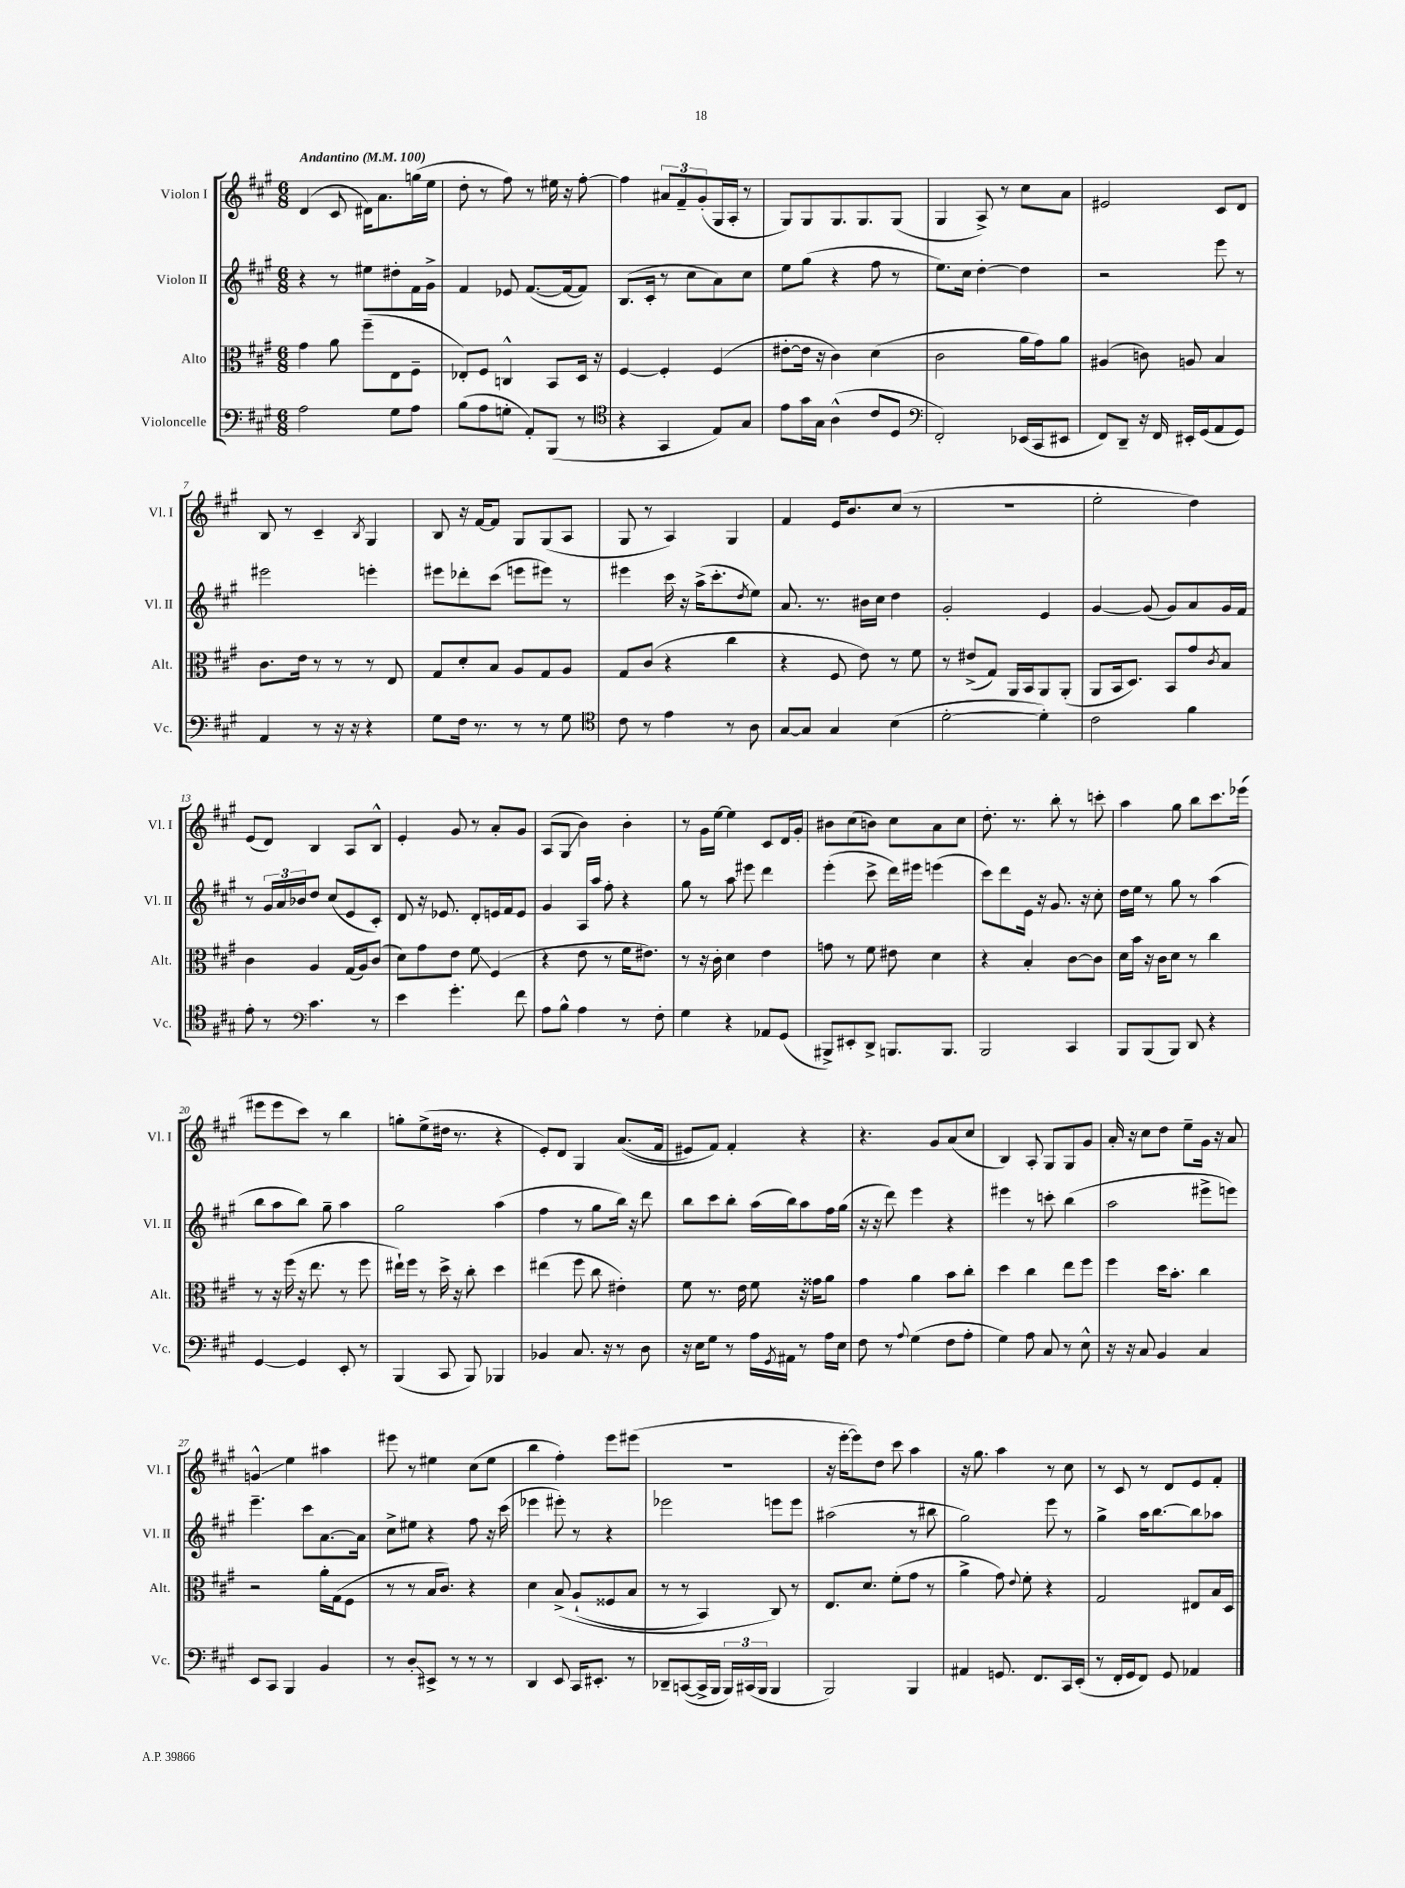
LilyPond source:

<<
\new StaffGroup <<
\new Staff = "s0" \with { instrumentName = "Violon I" shortInstrumentName = "Vl. I" } {
    \clef treble \key a \major \numericTimeSignature \time 6/8 \tempo "Andantino" 4 = 100
    d'4( cis'8 dis'16) a'8. g''16( e''16 |
    d''8-. r8 fis''8) r8 eis''16 r16 fis''8~-. |
    fis''4 \tuplet 3/2 { ais'8 fis'8-- gis'8-.( } gis16 a16-. r8 |
    gis8) gis8 gis8. gis8. gis8( |
    gis4 a8->) r8 cis''8 a'8 |
    eis'2 cis'8 d'8 |
    b8 r8 cis'4-- \acciaccatura { b8 } gis4 |
    b8 r16 fis'16~ fis'8 gis8 gis8( a8 |
    gis8 r8 a4) gis4 |
    fis'4 e'16 b'8. cis''8( r8 |
    R2. |
    e''2-. d''4) |
    e'8( d'8) b4 a8 b8-^ |
    e'4-. gis'8 r8 a'8-. gis'8 |
    a8( gis8\glissando b'4) b'4-. |
    r8 gis'16 e''16~ e''4 cis'8 d'16 gis'16-. |
    bis'8 cis''8( b'8) cis''8 a'8 cis''8 |
    d''8.-. r8. b''8-. r8 c'''8-. |
    a''4 gis''8 b''8 cis'''8. ees'''16( |
    eis'''8 eis'''8 cis'''8) r8 b''4 |
    g''8-. e''8->( dis''16 r8. r4 |
    e'8-.) d'8 gis4 a'8.(\( fis'16 |
    eis'8) fis'8\) fis'4-. r4 |
    r4. gis'8 a'8( cis''8 |
    b4) a8-. gis8 gis8 gis'8 |
    a'16-. r16 cis''8 d''8 e''8-- gis'16 r16 a'8 |
    g'4-^\glissando e''4 ais''4 |
    eis'''8 r8 eis''4 cis''8( eis''8 |
    b''4 fis''4-.) e'''8 eis'''8( |
    r2. |
    r16 e'''16~-. e'''8) d''8 cis'''8 a''4 |
    r16 gis''8. a''4 r8 cis''8 |
    r8 cis'8 r8 d'8 e'8 fis'8-. \bar "|." |
}
\new Staff = "s1" \with { instrumentName = "Violon II" shortInstrumentName = "Vl. II" } {
    \clef treble \key a \major \numericTimeSignature \time 6/8
    r4 r8 eis''8 dis''8-. fis'16 gis'16-> |
    fis'4 ees'8 fis'8.~( fis'16~ fis'8) |
    b8.( cis'16-. r8 cis''8 a'8) cis''8 |
    e''8 gis''8( r4 fis''8 r8 |
    e''8.) cis''16 d''4~-. d''4 |
    r2 e'''8 r8 |
    eis'''2 e'''4-. |
    eis'''8 des'''8-. cis'''8( e'''8 eis'''8) r8 |
    eis'''4 cis'''16 r16 a''16->( cis'''8.-. \acciaccatura { d''8 } e''8) |
    a'8. r8. bis'16 cis''16 d''4 |
    gis'2-. e'4 |
    gis'4~ gis'8( gis'8) a'8 gis'16 fis'16 |
    r8 \tuplet 3/2 { gis'16 a'16 bes'16 } d''8 cis''8( e'8 cis'8-.) |
    d'8 r16 ees'8. d'8-. e'16 fis'16 e'8 |
    gis'4 a16 a''16 fis''8-. r4 |
    gis''8 r8 a''8\glissando eis'''8 d'''4 |
    e'''4-.( cis'''8-> d'''16) eis'''16 e'''4( |
    cis'''8) d'''8 e'16 r16 gis'8. r16 cis''8-. |
    d''16 e''16 r8 gis''8 r8 a''4( |
    b''8 a''8 b''8) gis''8-- a''4 |
    gis''2 a''4( |
    fis''4 r8 gis''8 b''16) r16 d'''8 |
    b''8 cis'''8 b''8-. a''16( b''16) a''8 fis''16 gis''16( |
    r16 r16 d'''8) e'''4 r4 |
    eis'''4 r8 c'''8-. b''4( |
    a''2 eis'''8-> e'''8) |
    e'''4.-- cis'''8 a'8.~ a'16 |
    cis''8-> eis''8 r4 fis''8 r16 cis'''16( |
    ees'''4 eis'''8-.) r8 r4 |
    ees'''2 e'''8 e'''8 |
    ais''2( r8 bis''8 |
    gis''2) e'''8 r8 |
    gis''4-> a''16 b''8.~ b''8 aes''8 \bar "|." |
}
\new Staff = "s2" \with { instrumentName = "Alto" shortInstrumentName = "Alt." } {
    \clef alto \key a \major \numericTimeSignature \time 6/8
    gis'4 a'8 fis''8--( e8 fis8-- |
    ees8-.) fis8 c4-^ b,8 d16 r16 |
    fis4~ fis4-. fis4( |
    eis'8~-. eis'16 r16 cis'4) d'4( |
    cis'2 a'16 gis'16) a'8 |
    ais4( c'8) a8 b4 |
    cis'8. e'16 r8 r8 r8 e8 |
    gis8 d'8-. b8 a8 gis8 a8 |
    gis8 cis'8( r4 cis''4 |
    r4 fis8 e'8) r8 fis'8 |
    r8 eis'8->( gis8) a,16 b,16 a,8 a,8-.( |
    a,8 b,16 d8.) b,8 gis'8 \acciaccatura { cis'8 } b8 |
    cis'4 a4 gis16( a16) cis'8( |
    d'8) gis'8 e'8 fis'8\glissando fis4( |
    r4 e'8 r8 fis'16 eis'8.) |
    r8 r16 cis'16-. d'4 e'4 |
    g'8 r8 fis'8 eis'8 d'4 |
    r4 b4-. cis'8~ cis'8 |
    d'16 b'16 r16 cis'16 d'8 r8 cis''4 |
    r8 r16 fis''16( r16 e''8. r8 fis''8 |
    eis''16-!) fis''16 r8 d''16-> r16 cis''8-. d''4 |
    eis''4( fis''8 cis''8 eis'4-.) |
    fis'8 r8. e'16 fis'8 r16 gisis'16 a'8 |
    gis'4 a'4 b'8 cis''8-. |
    d''4 cis''4 e''8 fis''8 |
    fis''4 d''16 b'8.-. cis''4 |
    r2 a'16-. gis16( fis8 |
    r8 r8 b16 cis'8.) r4 |
    d'4 b8->\( a8-!( fisis8 b8 |
    r8 r8 b,4) cis8\) r8 |
    e8. d'8. fis'8-.( gis'8 r8 |
    a'4-> gis'8) \appoggiatura { e'8 } fis'8-. r4 |
    gis2 eis8 b16 d16 \bar "|." |
}
\new Staff = "s3" \with { instrumentName = "Violoncelle" shortInstrumentName = "Vc." } {
    \clef bass \key a \major \numericTimeSignature \time 6/8
    a2 gis8 a8 |
    b8( a8 g8-. a,8-.) b,,8( r8 |
    \clef tenor r4 gis,4 e8) gis8 |
    e'8 gis'16 gis16 a4-^( cis'8 d8 |
    \clef bass fis,2-.) ees,16( cis,16 eis,8 |
    fis,8) d,8-- r16 fis,16 eis,16-. gis,16( a,8 gis,8) |
    a,4 r8 r16 r16 r4 |
    gis8 fis16 r8. r8 r8 gis8 |
    \clef tenor cis'8 r8 e'4 r8 a8 |
    gis8~ gis8 gis4 b4( |
    d'2~-. d'4-.) |
    cis'2 fis'4 |
    e'8-. r8 \clef bass cis'4. r8 |
    e'4 gis'4.-. fis'8 |
    a8 b8-^ a4 r8 fis8-. |
    gis4 r4 aes,8 gis,8( |
    bis,,8->) eis,8-. d,8-> b,,8. b,,8. |
    b,,2 cis,4 |
    b,,8 b,,8( b,,8) d,8 r4 |
    gis,4~ gis,4 e,8-. r8 |
    b,,4( cis,8 b,,8) bes,,4 |
    bes,4 cis8. r16 r8 d8 |
    r16 e16 gis8 r8 a16 \acciaccatura { gis,8 } ais,16 r8 a16 e16 |
    fis8 r8 \appoggiatura { a8 } gis4( fis8 a8-. |
    gis4) a8 cis8 r8 e8-^ |
    r16 r16 cis8 b,4 cis4 |
    e,8 cis,8 b,,4 b,4 |
    r8 d8-.\glissando eis,8-> r8 r8 r8 |
    d,4 e,8 cis,16 eis,8.-. r8 |
    des,8-- c,8~( c,16-> b,,16 \tuplet 3/2 { b,,16) cis,16( b,,16 } b,,4 |
    b,,2) b,,4 |
    ais,4 g,8. fis,8. cis,16 e,16-.( |
    r8 fis,16-. gis,16 fis,8) gis,8 aes,4 \bar "|." |
}
>>
>>
